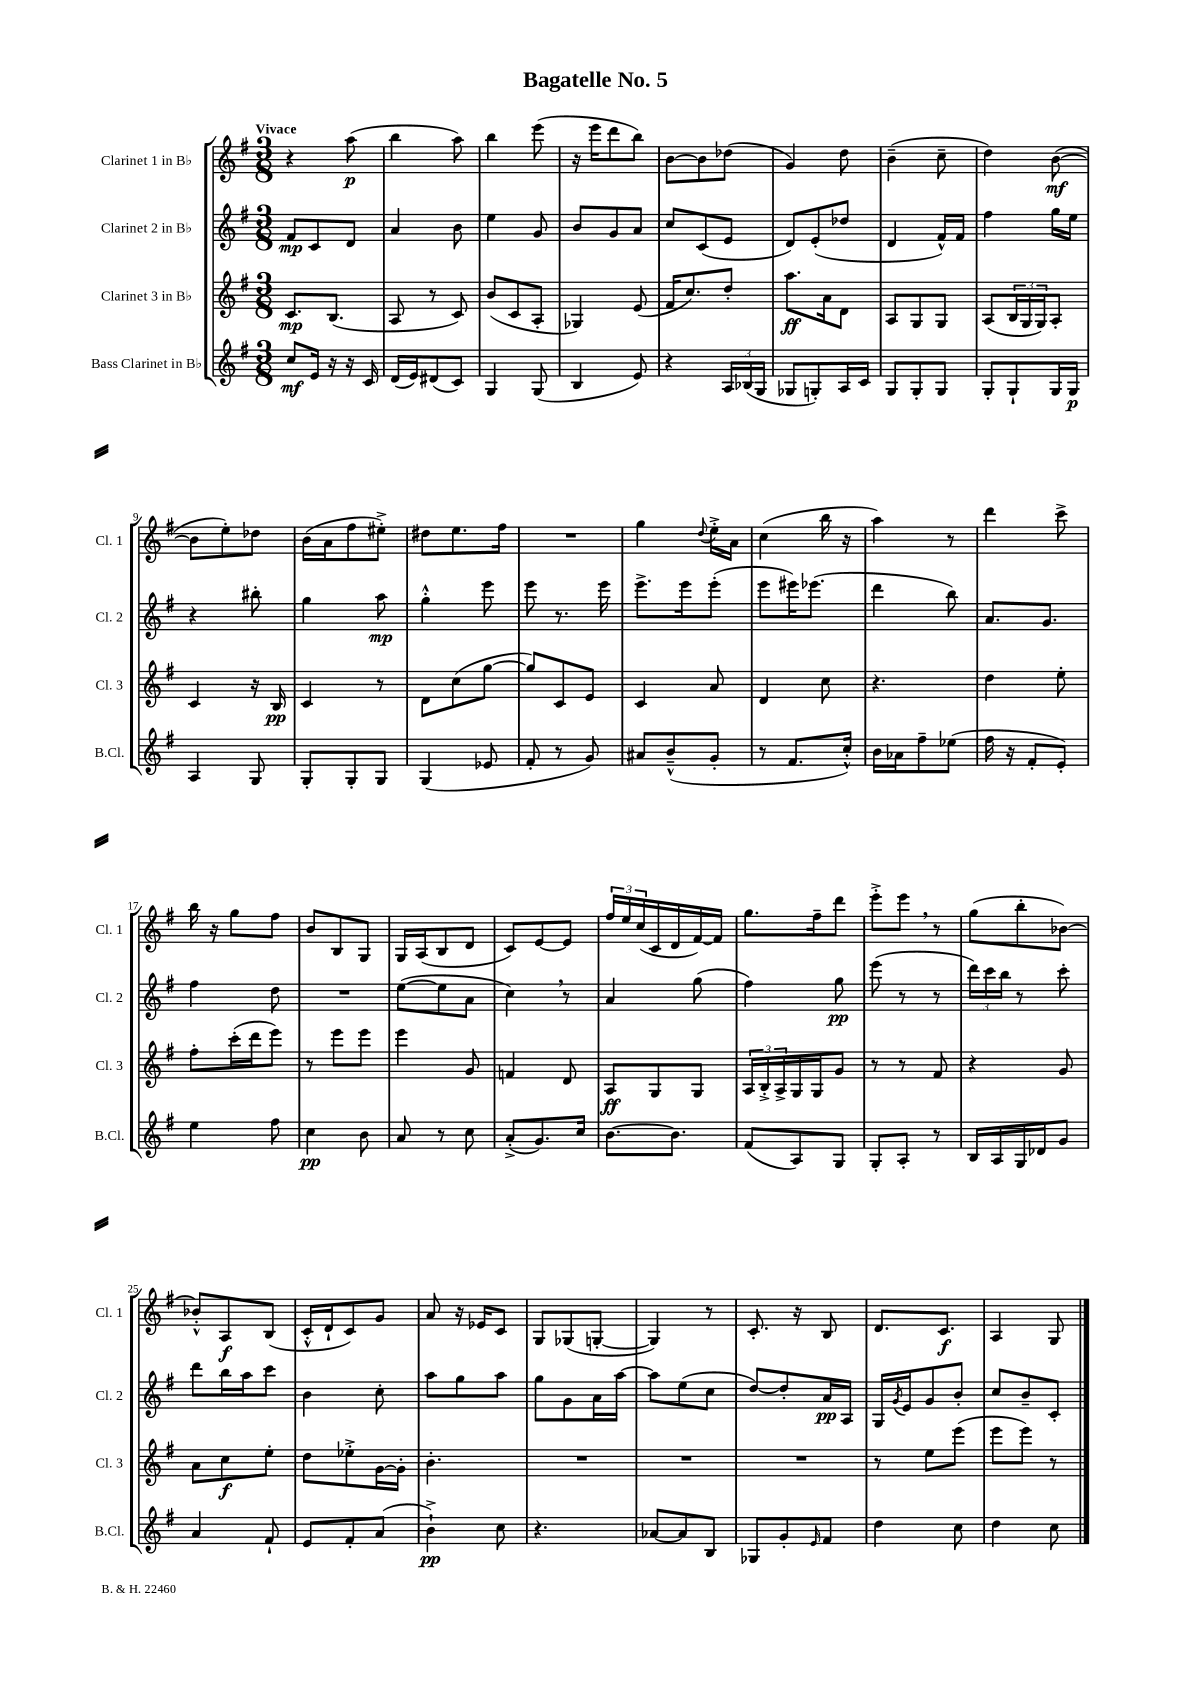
\header { title = "Bagatelle No. 5" }
<<
\new StaffGroup <<
\new Staff = "s0" \with { instrumentName = "Clarinet 1 in Bb" shortInstrumentName = "Cl. 1" } {
    \clef treble \key g \major \numericTimeSignature \time 3/8 \tempo "Vivace"
    r4 a''8\p( |
    b''4 a''8) |
    b''4 e'''8( |
    r16 e'''16 d'''8 b''8) |
    b'8~ b'8 des''8( |
    g'4) d''8 |
    b'4--( c''8-- |
    d''4) b'8~\mf( |
    b'8 e''8-.) des''8 |
    b'16( a'16 fis''8 eis''8-.->) |
    dis''8 e''8. fis''16 |
    R4. |
    g''4 \appoggiatura { d''8 } e''16-.-> a'16 |
    c''4( b''16 r16 |
    a''4) r8 |
    d'''4 c'''8-> |
    b''16 r16 g''8 fis''8 |
    b'8 b8 g8 |
    g16 a16( b8 d'8 |
    c'8) e'8~ e'8 |
    \tuplet 3/2 { fis''16 e''16 c''16( } c'16 d'16 fis'16~) fis'16 |
    g''8. fis''16-- d'''8 |
    e'''8-.-> e'''8 \breathe r8 |
    g''8( b''8-. bes'8~) |
    bes'8-.-^ a8\f b8( |
    c'16-.-^ d'16-! c'8) g'8 |
    a'8 r16 ees'16 c'8 |
    g8 ges8( g8~-. |
    g4) r8 |
    c'8.-. r16 b8 |
    d'8. c'8.\f |
    a4 g8 \bar "|." |
}
\new Staff = "s1" \with { instrumentName = "Clarinet 2 in Bb" shortInstrumentName = "Cl. 2" } {
    \clef treble \key g \major \numericTimeSignature \time 3/8
    fis'8\mp c'8 d'8 |
    a'4 b'8 |
    e''4 g'8 |
    b'8 g'8 a'8 |
    c''8 c'8( e'8 |
    d'8) e'8-.( des''8 |
    d'4 fis'16-^) fis'16 |
    fis''4 g''16 e''16 |
    r4 bis''8-. |
    g''4 a''8\mp |
    g''4-.-^ e'''8 |
    e'''8 r8. e'''16 |
    e'''8.-> e'''16 e'''8-.( |
    e'''8 eis'''16) ees'''8.( |
    d'''4 b''8) |
    a'8. g'8. |
    fis''4 d''8 |
    R4. |
    e''8~( e''8 a'8 |
    c''4) \breathe r8 |
    a'4 g''8( |
    fis''4) g''8\pp |
    e'''8( r8 r8 |
    \tuplet 3/2 { d'''16) c'''16 b''16 } r8 c'''8-. |
    d'''8 b''16 a''16 c'''8 |
    b'4 c''8-. |
    a''8 g''8 a''8 |
    g''8 g'8 a'16 a''16~ |
    a''8 e''8( c''8 |
    d''8~) d''8-. a'16\pp a16 |
    g16 \acciaccatura { g'8 } e'16 g'8 b'8-. |
    c''8 b'8-- c'8-. \bar "|." |
}
\new Staff = "s2" \with { instrumentName = "Clarinet 3 in Bb" shortInstrumentName = "Cl. 3" } {
    \clef treble \key g \major \numericTimeSignature \time 3/8
    c'8.\mp b8.( |
    a8 r8 c'8) |
    b'8( c'8 a8-. |
    ges4) e'8( |
    fis'16 c''8.) d''8-. |
    a''8.\ff a'16 d'8 |
    a8 g8 g8 |
    a8( \tuplet 3/2 { b16 g16 g16) } a8-. |
    c'4 r16 b16\pp |
    c'4 r8 |
    d'8 c''8( g''8~ |
    g''8) c'8 e'8 |
    c'4 a'8 |
    d'4 c''8 |
    r4. |
    d''4 e''8-. |
    fis''8-. c'''16-.( d'''16 e'''8) |
    r8 e'''8 e'''8 |
    e'''4 g'8 |
    f'4 d'8 |
    a8\ff g8 g8 |
    \tuplet 3/2 { a16 b16-.-> a16-> } g16 g16 g'8 |
    r8 r8 fis'8 |
    r4 g'8 |
    a'8 c''8\f e''8-. |
    d''8 ees''8-.-> g'16~ g'16-. |
    b'4.-. |
    R4. |
    R4. |
    R4. |
    r8 e''8 e'''8( |
    e'''8 e'''8) r8 \bar "|." |
}
\new Staff = "s3" \with { instrumentName = "Bass Clarinet in Bb" shortInstrumentName = "B.Cl." } {
    \clef treble \key g \major \numericTimeSignature \time 3/8
    c''8\mf e'16 r16 r16 c'16 |
    d'16( e'16) dis'8( c'8) |
    g4 g8( |
    b4 e'8) |
    r4 \tuplet 3/2 { a16 bes16( g16 } |
    ges8 g8-.) a16 c'16 |
    g8 g8-. g8 |
    g8-. g8-! g16 g16\p |
    a4 g8 |
    g8-. g8-. g8 |
    g4( ees'8 |
    fis'8-. r8 g'8) |
    ais'8 b'8---^( g'8-. |
    r8 fis'8. c''16-.-^) |
    b'16 aes'16 fis''8-- ees''8( |
    fis''16 r16 fis'8-. e'8-.) |
    e''4 fis''8 |
    c''4\pp b'8 |
    a'8 r8 c''8 |
    a'8-.->( g'8.) c''16 |
    b'8.~ b'8. |
    fis'8( a8) g8 |
    g8-. a8-. r8 |
    b16 a16 g16 des'16 g'8 |
    a'4 fis'8-! |
    e'8 fis'8-. a'8( |
    b'4-!->\pp) c''8 |
    r4. |
    aes'8~ aes'8 b8 |
    ges8 g'8-. \grace { e'16 } fis'8 |
    d''4 c''8 |
    d''4 c''8 \bar "|." |
}
>>
>>
